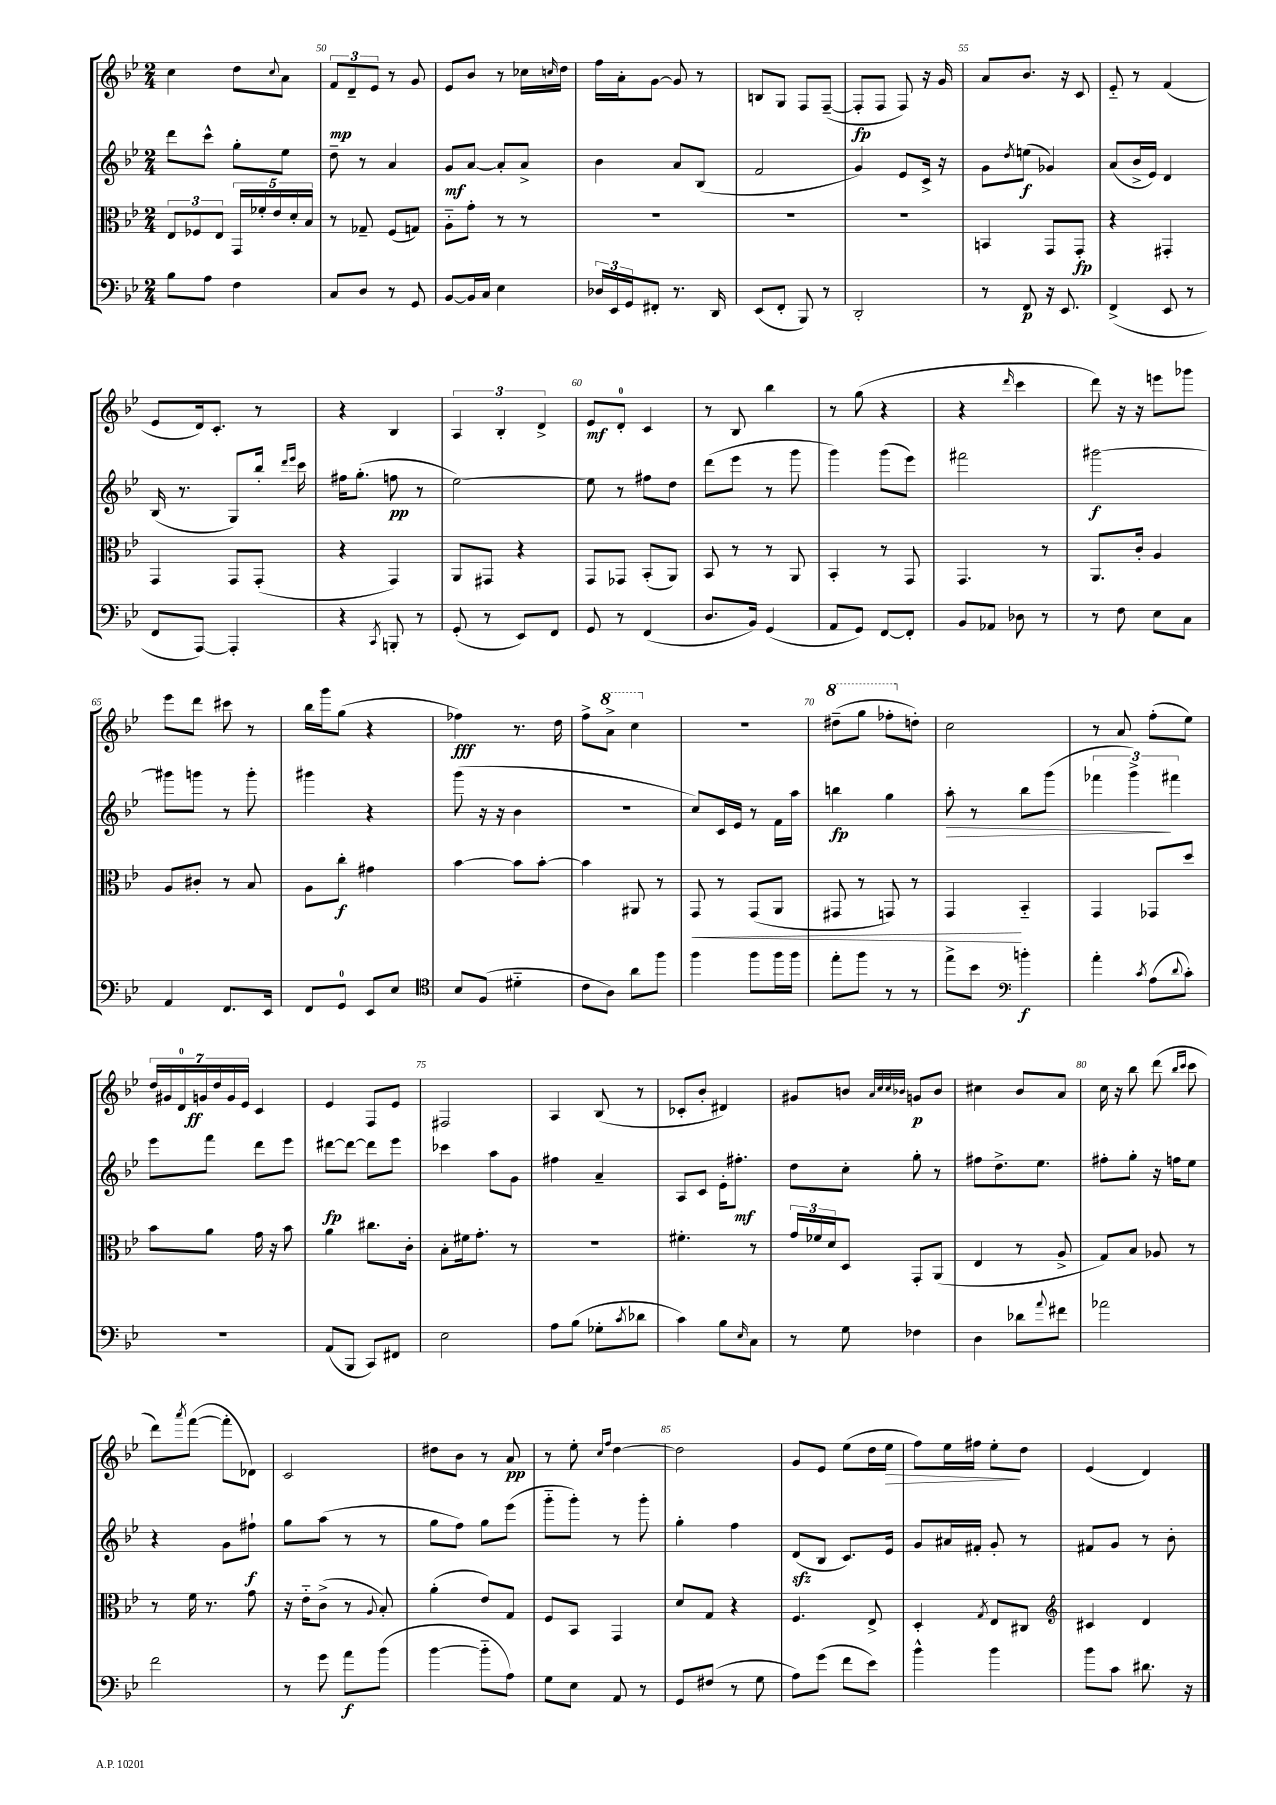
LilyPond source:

<<
\new StaffGroup <<
\new Staff = "s0" {
    \clef treble \key bes \major \numericTimeSignature \time 2/4
    c''4 d''8 \appoggiatura { c''8 } a'8 |
    \tuplet 3/2 { f'8\mp d'8-- ees'8 } r8 g'8 |
    ees'8 bes'8 r8 ces''16 \grace { c''16 } d''16 |
    f''16 a'16-. g'8~ g'8 r8 |
    b8 g8 f8 f8~--( |
    f8-.\fp f8 f8) r16 g'16 |
    a'8 bes'8. r16 c'8 |
    ees'8-_ r8 f'4( |
    ees'8 d'16) c'8.-. r8 |
    r4 bes4 |
    \tuplet 3/2 { a4 bes4-. d'4-> } |
    ees'8\mf d'8-0-. c'4 |
    r8 bes8 bes''4 |
    r8 g''8( r4 |
    r4 \grace { d'''16 } c'''4 |
    d'''8) r16 r16 e'''8 ges'''8 |
    ees'''8 d'''8 cis'''8 r8 |
    bes''16 g'''16 g''8( r4 |
    fes''4\fff) r8. d''16 |
    f''8-> \ottava #1 a''8-> c'''4 \ottava #0 |
    R2 |
    \ottava #1 dis'''8--( g'''8 fes'''8-. \ottava #0 d''!8-.) |
    c''2 |
    r8 a'8 f''8-.( ees''8) |
    \tuplet 7/4 { d''16 gis'16 d'16-0 g'16\ff d''16 g'16 ees'16 } c'4 |
    ees'4 f8 ees'8 |
    fis2 |
    a4 bes8( r8 |
    ces'8-. bes'8-. dis'4) |
    gis'8 b'8 \grace { a'32 c''32 c''32 bes'32 } g'8\p bes'8 |
    cis''4 bes'8 a'8 |
    c''16 r16 bes''8 d'''8( \grace { bes''16 c'''16 } c'''8 |
    d'''8) \acciaccatura { a'''8 } f'''8~( f'''8-. des'8) |
    c'2 |
    dis''8 bes'8 r8 a'8\pp |
    r8 ees''8-. \grace { c''16 f''16 } d''4~ |
    d''2 |
    g'8 ees'8 ees''8( d''16 ees''16\> |
    f''8) ees''16 fis''16 ees''8-.\! d''8 |
    ees'4( d'4) \bar "|." |
}
\new Staff = "s1" {
    \clef treble \key bes \major \numericTimeSignature \time 2/4
    d'''8 c'''8-^ g''8-. ees''8 |
    d''8-- r8 a'4 |
    g'8\mf a'8~ a'8-. a'8-> |
    bes'4 a'8 bes8( |
    f'2 |
    g'4) ees'8 c'16-> r16 |
    g'8 \acciaccatura { d''8 } e''8\f( ges'4) |
    a'8( bes'16-> ees'16) d'4 |
    bes16( r8. g8) bes''16-. \grace { d'''16 ees'''16 } c'''16 |
    fis''16 g''8.-.( f''8\pp r8 |
    ees''2~) |
    ees''8 r8 fis''8 d''8 |
    d'''8( ees'''8 r8 g'''8 |
    g'''4) g'''8( ees'''8) |
    fis'''2 |
    gis'''2~\f |
    gis'''8 g'''8 r8 g'''8-. |
    gis'''4 r4 |
    g'''8( r16 r16 bes'4 |
    R2 |
    c''8) c'16 ees'16 r8 f'16 a''16 |
    b''4\fp g''4 |
    a''8-.\> r8 bes''8 g'''8( |
    \tuplet 3/2 { fes'''4 g'''4->\!) fis'''4 } |
    ees'''8 f'''8 d'''8 ees'''8 |
    dis'''8~\fp dis'''8~ dis'''8 ees'''8 |
    ces'''4 a''8 g'8 |
    fis''4 a'4-- |
    a8 c'8 ees'16-. fis''8.-.\mf |
    d''8 c''8-. g''8-. r8 |
    fis''8 d''8.-> ees''8. |
    fis''8-. g''8-. r16 f''16 ees''8 |
    r4 g'8 fis''8-!\f |
    g''8 a''8( r8 r8 |
    g''8 f''8) g''8 ees'''8( |
    g'''8-_ g'''8-.) r8 g'''8-. |
    g''4-. f''4 |
    d'8\sfz( bes8 c'8.) ees'16 |
    g'8 ais'16 fis'16-. g'8-. r8 |
    fis'8 g'8 r8 bes'8-. \bar "|." |
}
\new Staff = "s2" {
    \clef alto \key bes \major \numericTimeSignature \time 2/4
    \tuplet 3/2 { ees8 fes8 ees8 } \tuplet 5/4 { g,16 fes'16-. ees'16 d'16-. bes16 } |
    r8 ges8-- f8( g8) |
    a8-_ g'8-. r8 r8 |
    R2 |
    R2 |
    R2 |
    b,4 g,8 g,8-.\fp |
    r4 gis,4-. |
    g,4 g,8 g,8-.( |
    r4 g,4) |
    a,8 gis,8 r4 |
    g,8 ges,8 bes,8-.( a,8) |
    bes,8 r8 r8 a,8 |
    bes,4-. r8 g,8 |
    g,4. r8 |
    a,8. c'16-. a4 |
    a8 cis'8-. r8 bes8 |
    a8 c''8-.\f gis'4 |
    bes'4~ bes'8 bes'8~-. |
    bes'4 ais,8 r8 |
    g,8\< r8 g,8( a,8 |
    gis,8 r8 g,8) r8 |
    g,4\! bes,4-_ |
    g,4 ges,8 d''8 |
    bes'8 a'8 g'16 r16 bes'8 |
    a'4 cis''8. c'16-. |
    bes8-. fis'16 g'8.-. r8 |
    R2 |
    fis'4.-. r8 |
    \tuplet 3/2 { g'16 fes'16 d'16 } d8 g,8-. a,8( |
    ees4 r8 a8-> |
    g8) bes8 aes8 r8 |
    r8 f'16 r8. g'8 |
    r16 ees'16-_ c'8->( r8 \appoggiatura { a8 } bes8-.) |
    a'4-.( ees'8) g8 |
    f8 bes,8 g,4 |
    d'8 g8 r4 |
    f4. ees8-> |
    d4-. \acciaccatura { g8 } ees8 cis8 |
    \clef treble cis'4 d'4 \bar "|." |
}
\new Staff = "s3" {
    \clef bass \key bes \major \numericTimeSignature \time 2/4
    bes8 a8 f4 |
    c8 d8 r8 g,8 |
    bes,8~ bes,16 c16 ees4 |
    \tuplet 3/2 { des16 ees,16 g,16 } fis,8-. r8. d,16 |
    ees,8( f,8-. bes,,8) r8 |
    d,2-. |
    r8 f,8\p r16 ees,8. |
    f,4->( ees,8 r8 |
    f,8 a,,8~) a,,4-. |
    r4 \acciaccatura { c,8 } b,,8-. r8 |
    g,8-.( r8 ees,8) f,8 |
    g,8 r8 f,4( |
    d8. bes,16) g,4( |
    a,8 g,8) f,8~ f,8-. |
    bes,8 aes,8 des8 r8 |
    r8 f8 ees8 c8 |
    a,4 f,8. ees,16 |
    f,8 g,8-0 ees,8 ees8 |
    \clef tenor bes8 f8( dis'4-_ |
    c'8 a8) a'8 f''8 |
    f''4 f''8 f''16 f''16 |
    ees''8-. f''8 r8 r8 |
    ees''8-> bes'8 \clef bass b'4-.\f |
    a'4-. \acciaccatura { c'8 } a8( \appoggiatura { d'8 } c'8-.) |
    R2 |
    a,8( bes,,8 c,8) fis,8 |
    ees2 |
    a8 bes8( ges8-. \acciaccatura { c'8 } des'8 |
    c'4) bes8 \grace { ees16 } c8 |
    r8 g8 fes4 |
    d4 des'8 \appoggiatura { a'8 } fis'8 |
    aes'2 |
    f'2 |
    r8 g'8 a'8\f bes'8( |
    bes'4~ bes'8-_ a8) |
    g8 ees8 a,8 r8 |
    g,8 fis8( r8 g8 |
    a8) g'8( f'8 ees'8) |
    bes'4-^ bes'4 |
    bes'8 c'8 dis'8. r16 \bar "|." |
}
>>
>>
\layout { \context { \Score currentBarNumber = #49 \override BarNumber.break-visibility = ##(#f #t #t) barNumberVisibility = #(every-nth-bar-number-visible 5) } }
